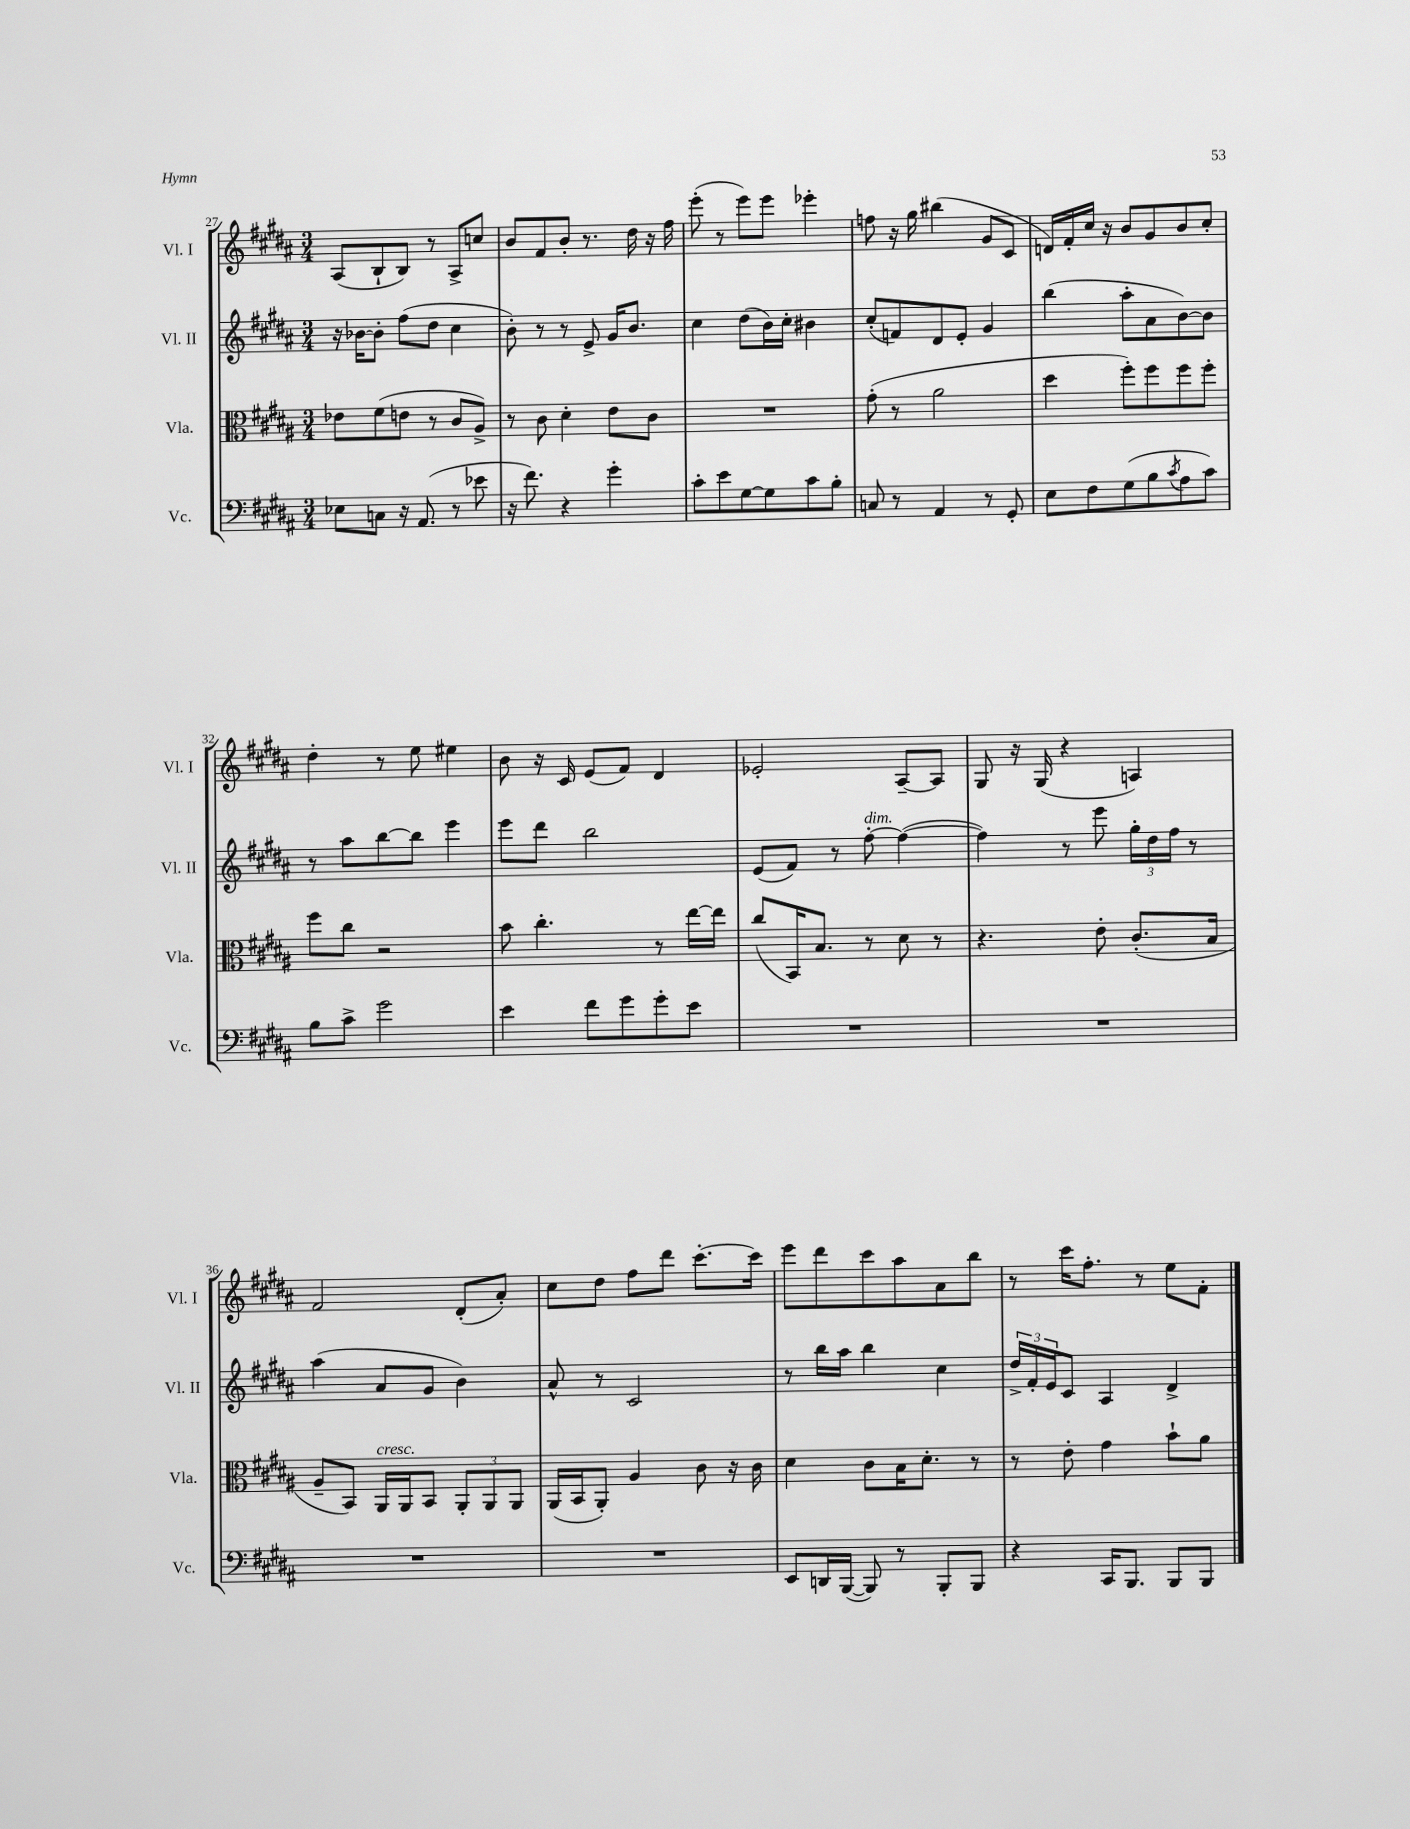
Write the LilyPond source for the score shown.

<<
\new StaffGroup <<
\new Staff = "s0" \with { instrumentName = "Vl. I" shortInstrumentName = "Vl. I" } {
    \clef treble \key b \major \numericTimeSignature \time 3/4
    ais8( b8-! b8) r8 ais8-> c''8 |
    b'8 fis'8 b'8-. r8. dis''16 r16 fis''16 |
    e'''8-.( r8 e'''8) e'''8 ees'''4-. |
    f''8 r16 gis''16 bis''4( gis'8 cis'8 |
    d'16) fis'16-. cis''16 r16 b'8 gis'8 b'8 cis''8-. |
    dis''4-. r8 e''8 eis''4 |
    b'8 r16 cis'16 e'8( fis'8) dis'4 |
    ees'2-. ais8~-- ais8 |
    gis8 r16 gis16( r4 a4) |
    fis'2 dis'8-.( ais'8-.) |
    cis''8 dis''8 fis''8 dis'''8 cis'''8.~-. cis'''16 |
    e'''8 dis'''8 cis'''8 ais''8 ais'8 b''8 |
    r8 cis'''16 fis''8.-. r8 e''8 fis'8-. \bar "|." |
}
\new Staff = "s1" \with { instrumentName = "Vl. II" shortInstrumentName = "Vl. II" } {
    \clef treble \key b \major \numericTimeSignature \time 3/4
    r16 bes'16~ bes'8-. fis''8( dis''8 cis''4 |
    b'8-.) r8 r8 e'8-> gis'16 b'8. |
    cis''4 dis''8( b'16) cis''16-. bis'4 |
    cis''8-.( f'8) dis'8 e'8-. gis'4 |
    b''4( ais''8-. ais'8 b'8~) b'8 |
    r8 ais''8 b''8~ b''8 e'''4 |
    e'''8 dis'''8 b''2 |
    e'8( fis'8) r8 fis''8~-.^\markup { \italic "dim." } fis''4~( |
    fis''4) r8 e'''8 \tuplet 3/2 { gis''16-. dis''16 fis''16 } r8 |
    ais''4( ais'8 gis'8 b'4) |
    ais'8-^ r8 cis'2 |
    r8 b''16 ais''16 b''4 cis''4 |
    \tuplet 3/2 { dis''16-> fis'16-. e'16 } cis'8 ais4 dis'4-> \bar "|." |
}
\new Staff = "s2" \with { instrumentName = "Vla." shortInstrumentName = "Vla." } {
    \clef alto \key b \major \numericTimeSignature \time 3/4
    ees'8 fis'8( e'8 r8 cis'8 ais8->) |
    r8 cis'8 dis'4-. e'8 cis'8 |
    R2. |
    gis'8-.( r8 ais'2 |
    dis''4 fis''8-.) fis''8 fis''8 fis''8-. |
    fis''8 cis''8 r2 |
    b'8 cis''4.-. r8 e''16~ e''16 |
    cis''8( b,16) b8. r8 dis'8 r8 |
    r4. e'8-. cis'8.-.( b16 |
    ais8-- b,8) ais,16^\markup { \italic "cresc." } ais,16 b,8 \tuplet 3/2 { ais,8-. ais,8 ais,8 } |
    ais,16( b,16 ais,8-.) ais4 cis'8 r16 cis'16 |
    dis'4 cis'8 b16 dis'8.-. r8 |
    r8 e'8-. gis'4 b'8-! ais'8 \bar "|." |
}
\new Staff = "s3" \with { instrumentName = "Vc." shortInstrumentName = "Vc." } {
    \clef bass \key b \major \numericTimeSignature \time 3/4
    ees8 c8 r16 ais,8.( r8 ees'8 |
    r16 fis'8.) r4 gis'4-. |
    cis'8-. e'8 gis8~ gis8 cis'8 b8-. |
    c8 r8 ais,4 r8 gis,8-. |
    e8 fis8 gis8( b8 \acciaccatura { cis'8 } ais8 cis'8) |
    b8 cis'8-> gis'2 |
    e'4 fis'8 gis'8 gis'8-. e'8 |
    R2. |
    R2. |
    R2. |
    R2. |
    e,8 d,16 b,,16~( b,,8) r8 b,,8-. b,,8 |
    r4 cis,16 b,,8. b,,8 b,,8 \bar "|." |
}
>>
>>
\layout { \context { \Score currentBarNumber = #27 } }
